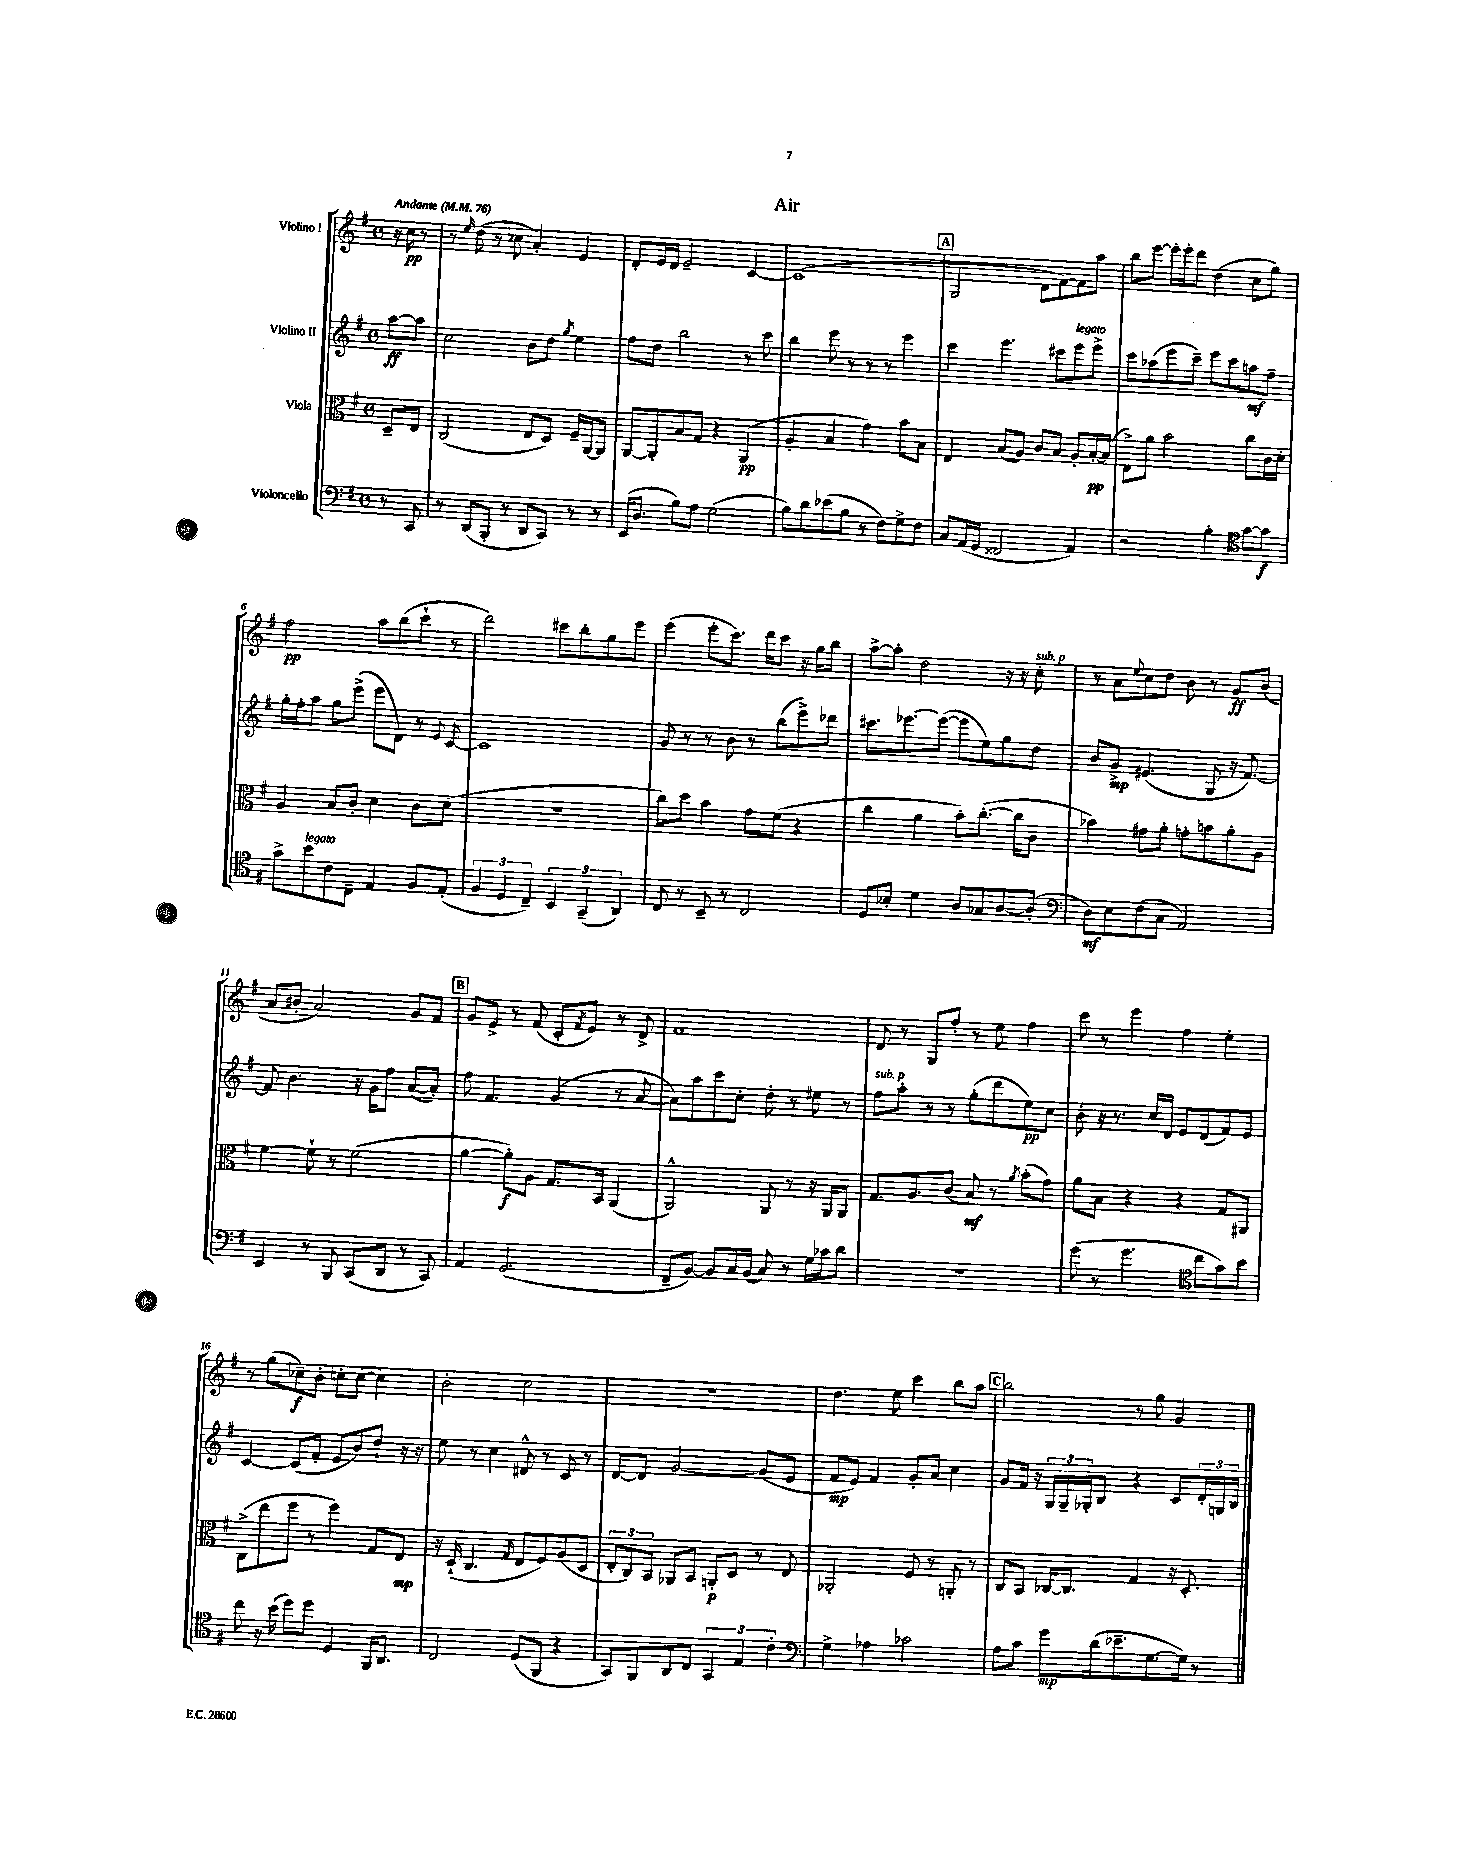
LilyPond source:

\header { title = "Air" }
<<
\new StaffGroup <<
\new Staff = "s0" \with { instrumentName = "Violino I" } {
    \clef treble \key g \major \defaultTimeSignature \time 4/4 \partial 4 \tempo "Andante" 4 = 76
    r16 c''16\pp r8 |
    r8 \grace { e''16 } d''8( r8 ces''8 a'4-.) e'4 |
    d'8-. e'16 d'16 e'2-- c'4~ |
    c'1( |
    \mark \markup { \box "A" } g2 d'8 fis'8~) fis'8 a''8 |
    b''8 e'''8~ e'''16-. e'''16-. d'''8 d''4( c''8 g''8) |
    fis''2\pp a''8 b''8( c'''8-! r8 |
    d'''2) cis'''8 b''8-. g''8 e'''8 |
    e'''4( e'''8-. c'''8.) d'''16 c'''8 r16 g''16 b''8 |
    a''8~-> a''8-. d''2 r16 r16 c''8-.^\markup { \italic "sub. p" } |
    r8 a'8 \appoggiatura { e''8 } c''8 d''8 b'8 r8 g'8\ff b'8( |
    a'8 bis'8-. a'2) g'8 fis'8 |
    \mark \markup { \box "B" } g'8 e'8-> r8 fis'8( c'8-. \acciaccatura { fis'8 } e'8) r8 d'8-> |
    fis'1 |
    d'8 r8 g8 fis''8-. r8 e''8 fis''4 |
    c'''8 r8 e'''4 fis''4 e''4-. |
    r8 g''8( ces''8--\f) b'8-. c''8-. c''8~( c''4) |
    b'2-. c''2 |
    R1 |
    d''4. e''8 c'''4 b''8 a''8 |
    \mark \markup { \box "C" } b''2 r8 g''8 g'4 \bar "|." |
}
\new Staff = "s1" \with { instrumentName = "Violino II" } {
    \clef treble \key g \major \defaultTimeSignature \time 4/4 \partial 4
    a''8~\ff a''8 |
    c''2 b'8 d''8 \acciaccatura { g''8 } e''4 |
    fis''8 d''8 b''2 r8 c'''8 |
    b''4 e'''8 r8 r8 r8 e'''4 |
    \mark \markup { \box "A" } c'''4 e'''4. cis'''8 e'''8^\markup { \italic "legato" } e'''8-> |
    c'''8 aes''8( e'''8 c'''8--) e'''8 c'''8 a''8\mf fis''8-- |
    g''16-. fis''16-. a''8 g''8 e'''8->( e'''8 d'8) r8 \appoggiatura { e'8 } c'8~ |
    c'1 |
    g'8 r8 r8 b'8 r8 b''8( e'''8->) des'''8 |
    cis'''8. ees'''8.~ ees'''8~( ees'''8 e''8) g''8 d''8 |
    b'8 g'8->\mp eis'4.( g8 r16 fis'8.~) |
    fis'8 b'4. r16 g'16 fis''8 a'8~( a'8-.) |
    \mark \markup { \box "B" } fis''8 fis'4. g'4( r8 a'8~ |
    a'8) a''8 c'''8 c''8-. d''8-. r8 eis''8 r8 |
    fis''8^\markup { \italic "sub. p" } a''8-. r8 r8 g''8-.( d'''8 e''8\pp) c''8 |
    b'8-. r16 r8. c''16 d'16 e'8 d'8( fis'8) e'8 |
    c'4~ c'8( fis'8-. e'8 b'8) d''8-! r16 r16 |
    e''8 r8 c''4 dis'8-^ r8 c'8 r8 |
    d'8~ d'8 g'2~ g'8( e'8 |
    fis'8\mp e'8) fis'4 g'8-. a'8 c''4 |
    \mark \markup { \box "C" } g'8 fis'16 r16 \tuplet 3/2 { g16 g16-- ges16-. } b8 r4 c'8 \tuplet 3/2 { d'16-. g16 b16 } \bar "|." |
}
\new Staff = "s2" \with { instrumentName = "Viola" } {
    \clef alto \key g \major \defaultTimeSignature \time 4/4 \partial 4
    d8-- e8 |
    c2( e8 d8) fis16-- a,16~ a,8 |
    a,8~ a,8-. b8 g8 r4 a,4\pp( |
    a4-. b4 g'4) b'8 b8 |
    \mark \markup { \box "A" } e4 b8( a8) c'8 b8 a8-. b16~-.\pp b16( |
    e8->) a'8 b'2 c''8 c'16 d'16-. |
    a4 b8 c'8-. d'4 c'8 d'8( |
    R1 |
    c''8) d''8 b'4 g'8 fis'8( r4 |
    c''4 a'4 b'8-.) c''8.~-.( c''16 c'8 |
    bes'4) gis'8 a'8-. g'8-. b'8 a'8-. a8 |
    fis'4~ fis'8-! r8 fis'2( |
    \mark \markup { \box "B" } a'4~ a'8-.\f) a8 g8. b,16 a,4( |
    a,2-^) a,8 r8 r16 a,16 a,8 |
    g8. a8. c'8( b8\mf) r8 \acciaccatura { a'8 } b'8-.( g'8) |
    a'8 b8 r4 r4 g8 ais,8 |
    c8->( e''8 fis''8 r8 fis''4) g8 e8\mp |
    r16 d16-!( c4. \grace { g16 } e8 fis8) a8( d8 |
    \tuplet 3/2 { e8-. c8) b,8 } aes,8 b,8 a,8-.\p d8 r8 e8 |
    aes,2-. fis8 r8 a,8-. r8 |
    \mark \markup { \box "C" } c8 b,8 ces16~ ces8. g4 r16 d8.-. \bar "|." |
}
\new Staff = "s3" \with { instrumentName = "Violoncello" } {
    \clef bass \key g \major \defaultTimeSignature \time 4/4 \partial 4
    r8 c,8 |
    r8 d,8( b,,8-. r8 d,8 c,8) r8 r8 |
    e,16( d8. b8) a8 g2( |
    b8) d'8 ees'8( b8 r8 fis8) g8-> fis8 |
    \mark \markup { \box "A" } c8 a,16( g,16 fisis,2 a,4) |
    r2 b4-. \clef tenor g'8~ g'8\f |
    g'8-> b'8^\markup { \italic "legato" } c'8 c8-- e4 fis8 e8-.( |
    \tuplet 3/2 { fis4 d4 c4--) } \tuplet 3/2 { b,4 g,4--( a,4) } |
    c8 r8 b,8-- r8 c2 |
    d8 bes8-. d'4 a8 ges8 a8~ a8-.( |
    \clef bass d8\mf) e8 fis8( c8 a,2) |
    e,4 r8 b,,8 c,8( d,8 r8 c,8) |
    \mark \markup { \box "B" } a,4 g,2.( |
    fis,8-- b,8~) b,8 c16 b,16( c8) r8 g16 ces'16 d'8 |
    R1 |
    g'8( r8 g'4. \clef tenor c''8 g'8) b'8 |
    c''8 r16 b'16( d''8) d''8 d4 fis,16 a,8. |
    c2 d8( fis,8 r4 |
    g,8) fis,8 a,8 c8 \tuplet 3/2 { g,4 e4 c'4-. } |
    \clef bass g4-> aes4 ces'2 |
    \mark \markup { \box "C" } a8 c'8 g'8\mp d'16( ees'8.-- g8.~ g16) r8 \bar "|." |
}
>>
>>
